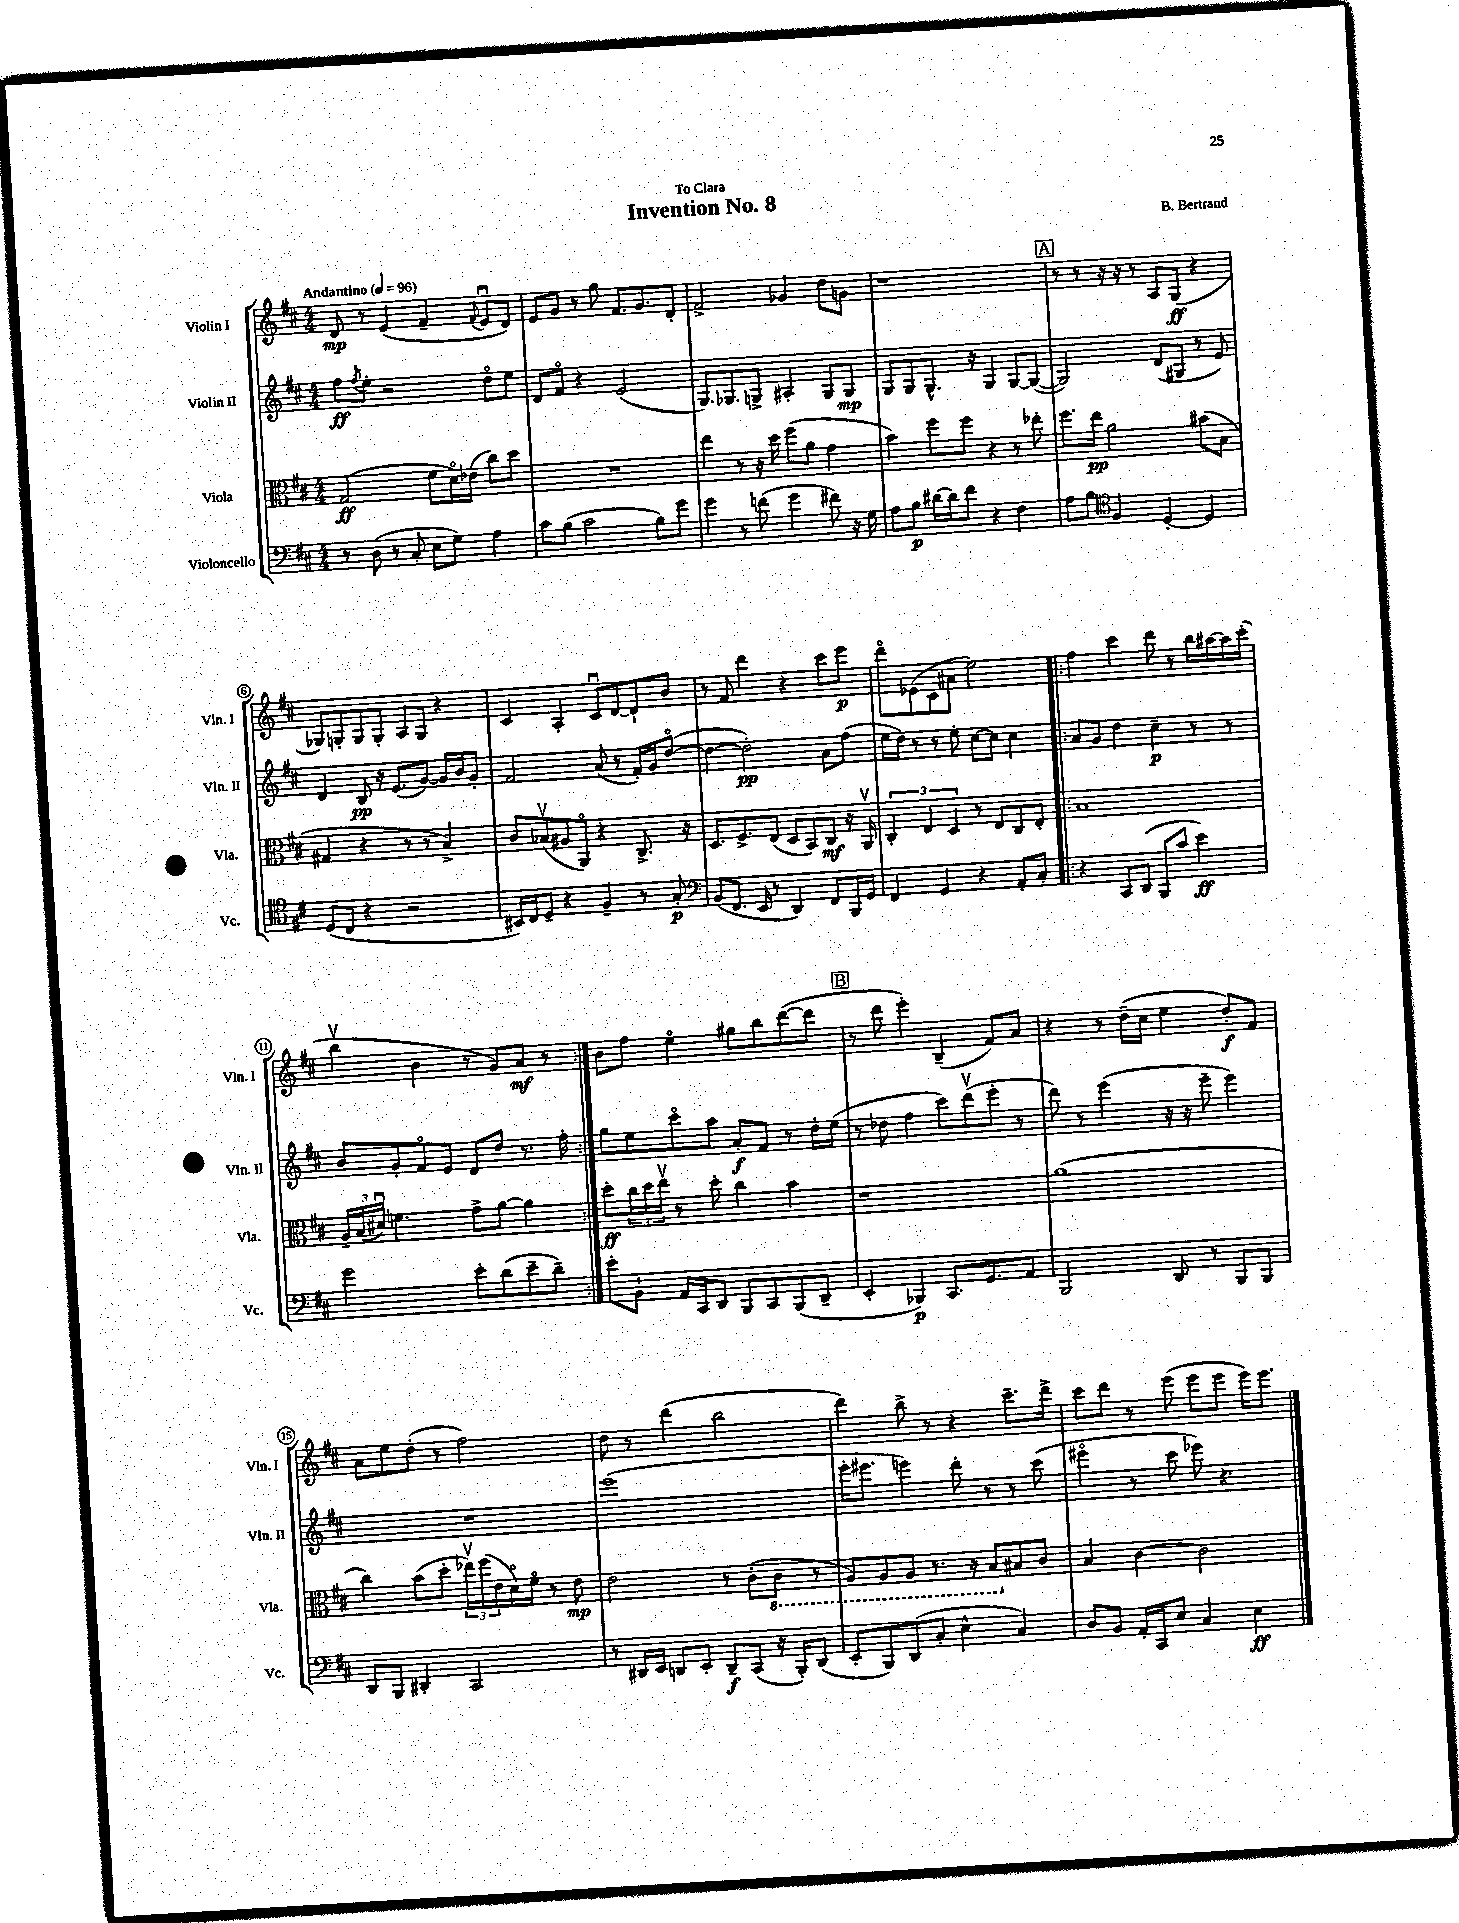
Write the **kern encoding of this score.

**kern	**kern	**kern	**kern
*staff4	*staff3	*staff2	*staff1
*clefF4	*clefC3	*clefG2	*clefG2
*k[f#c#]	*k[f#c#]	*k[f#c#]	*k[f#c#]
*M4/4	*M4/4	*M4/4	*M4/4
*MM96	*MM96	*MM96	*MM96
8r	(2G	8ff#	8d
.	.	8qff#	.
(8D	.	8ee'	8r
8r	.	2r	(4e
8C#'	.	.	.
8E	8f#	.	4f#~
8G)	16do)	.	.
.	(16e-	.	.
.	.	.	8qqf#
4A	8cc#)	8ddo	8eu
.	8dd	8ee	8d)
=	=	=	=
8c#	1r	8d	8e
(8B	.	8f#o	8g
2c#	.	4r	8r
.	.	.	8gg
.	.	(2e	8.f#
.	.	.	8.g
8B)	.	.	.
8g	.	.	8d'
=	=	=	=
4g	4ee	8.G)	2f#^
.	.	8.G-	.
8r	8r	.	.
(8f	16r	8G^	.
.	16dd	.	.
4g	(8ff#	4A#'	4g-
.	8a	.	.
8f#)	4g	8G	8dd
16r	.	8G	8g
16G	.	.	.
=	=	=	=
8A	4b)	8G	1r
8B	.	8G	.
[16d#	8ff#	8.G^^	.
16d#]	.	.	.
8f#	8ff#	.	.
.	.	16r	.
4r	4r	4G	.
4F#	8r	[8G	.
.	8ee-'	(8G_	.
=	=	=	=
8A	8.ff#	2G])	8r
8B	.	.	8r
.	16ee	.	.
*clefC4	*	*	*
4F#	2a	.	16r
.	.	.	16r
.	.	.	8r
[4D'	.	(8d	8A
.	.	8G#	(8G
4D]	(8b#	8r	4r
.	8B	8e)	.
=	=	=	=
(8D	4G#	4d	8G-)
8C#	.	.	8G'
4r	4r	8B	8G
.	.	16r	8G'
.	.	(8.e	.
2r	8r	.	8A
.	8r	[8g)	8G
.	4B^)	16g]	4r
.	.	16b	.
.	.	8g'	.
=	=	=	=
16BB#)	8c#	2f#	4c#
16C#	.	.	.
8D~	(8B-v	.	.
4r	8A#	.	4A'
.	8AAo)	.	.
4F#~	4r	(8a	8c#u
.	.	8r	[8d
8r	8.C#^	16f#')	8d`]
.	.	16g	.
8G'	.	([8ddo	8b
.	16r	.	.
=	=	=	=
*clefF4	*	*	*
(8BB	8.D	4dd_	8r
8.FF#	.	.	8f#
.	8.F#^	.	.
.	.	2dd'])	4ddd
16EE	.	.	.
8r	(8E	.	.
4DD)	8D	.	4r
.	8BB)	.	.
8FF#	8C#	8a	8ccc#
16BBB	16r	(8ff#	8eee
16GG	16AAv	.	.
=	=	=	=
4FF#	6C#'	16ee	8dddo
.	.	16dd)	.
.	.	8r	(8e-
.	6E	.	.
4GG	.	8r	8c#
.	6D	.	.
.	.	8ee'	8a#
4r	8r	[8cc#	2ee)
.	8E	8cc#]	.
8AA'	8C#	4cc#	.
8C#'	8E'	.	.
=!|:	=!|:	=!|:	=!|:
4r	1B	8a	4ff#
.	.	8g	.
8CC#	.	4dd	4ccc#
(8DD	.	.	.
8BBB	.	4cc#~	8ddd
8c#	.	.	8r
4e)	.	8r	16bb
.	.	.	[16aa#
.	.	8r	16aa#]
.	.	.	(16ccc#'
=	=	=	=
2g	24A~	8b	4bbv
.	(24B	.	.
.	24d#u)	.	.
.	4.f	8g'	.
.	.	8f#o	4b
.	.	8e	.
8e'	8g^	8d	8r
(8d	[8a	8dd	8g)
8e~	4a]	8.r	8a
8d~)	.	.	8r
.	.	16ff#'	.
=:|!	=:|!	=:|!	=:|!
8e'	8dd'	8gg	8b
8BB`	24cc#	8ee	8ff#
.	24dd	.	.
.	24eev	.	.
16AA	8r	8ccc#o	4eeo
16CC#	.	.	.
8DD	8dd'	8aa	.
8BBB	4cc#	8a'	8gg#
8CC#	.	8f#	8bb
(8BBB	4b	8r	([8ddd
8DD~	.	16dd'	8ddd]
.	.	(16ee	.
=	=	=	=
4EE'	1r	8r	8r
.	.	8dd-	8ddd
4BBB-)	.	4ff#	4eee')
8.CC#	.	8ccc#)	(4B~
.	.	(8dddv	.
8.GG	.	.	.
.	.	8eee'	8f#)
8AA	.	8r	8a
=	=	=	=
2BBB	(1a	8ddd)	4r
.	.	8r	.
.	.	(4eee	8r
.	.	.	(16dd~
.	.	.	16cc#
8DD	.	16r	4ee
.	.	16r	.
8r	.	8eee~	.
8BBB	.	4eee)	8dd')
8BBB	.	.	8f#
=	=	=	=
8DD	4cc#)	1r	8a
8BBB	.	.	8ee
4DD#'	(8b	.	(8dd'
.	8dd'	.	8r
2CC#	24ee-v)	.	2ff#)
.	(24ff#	.	.
.	24e	.	.
.	16do)	.	.
.	16f#o	.	.
.	8r	.	.
.	8e	.	.
=	=	=	=
8r	2e	(1eee	8dd
16DD#	.	.	8r
16EE	.	.	.
8DD	.	.	(4ddd
8EE'	.	.	.
8DD~	8r	.	2bb
(8CC#	(8c#'	.	.
16r	8C#	.	.
16BBB')	.	.	.
(8DD	8r	.	.
=	=	=	=
8EE'	8AA)	16eee'	4ddd)
.	.	8.eee#	.
8BBB)	8AA	.	.
(8DD	8AA	4eee)	8bb^
8C#'	8.r	.	8r
4E^^	.	8ddd'	4r
.	16r	.	.
.	8BB	8r	.
4C#)	8B#	8r	8.ccc#~
.	8c#	(8ccc#	.
.	.	.	16ddd^
=	=	=	=
8D	4B	4eee#o	8ccc#
8BB	.	.	8ddd
16AA'	[4c#	8r	8r
16CC#	.	.	.
8E	.	8ccc#	(8eee
4C#	2c#]	8eee-)	8eee
.	.	4.r	8eee
4E	.	.	16eee)
.	.	.	8.eee
==	==	==	==
*-	*-	*-	*-
